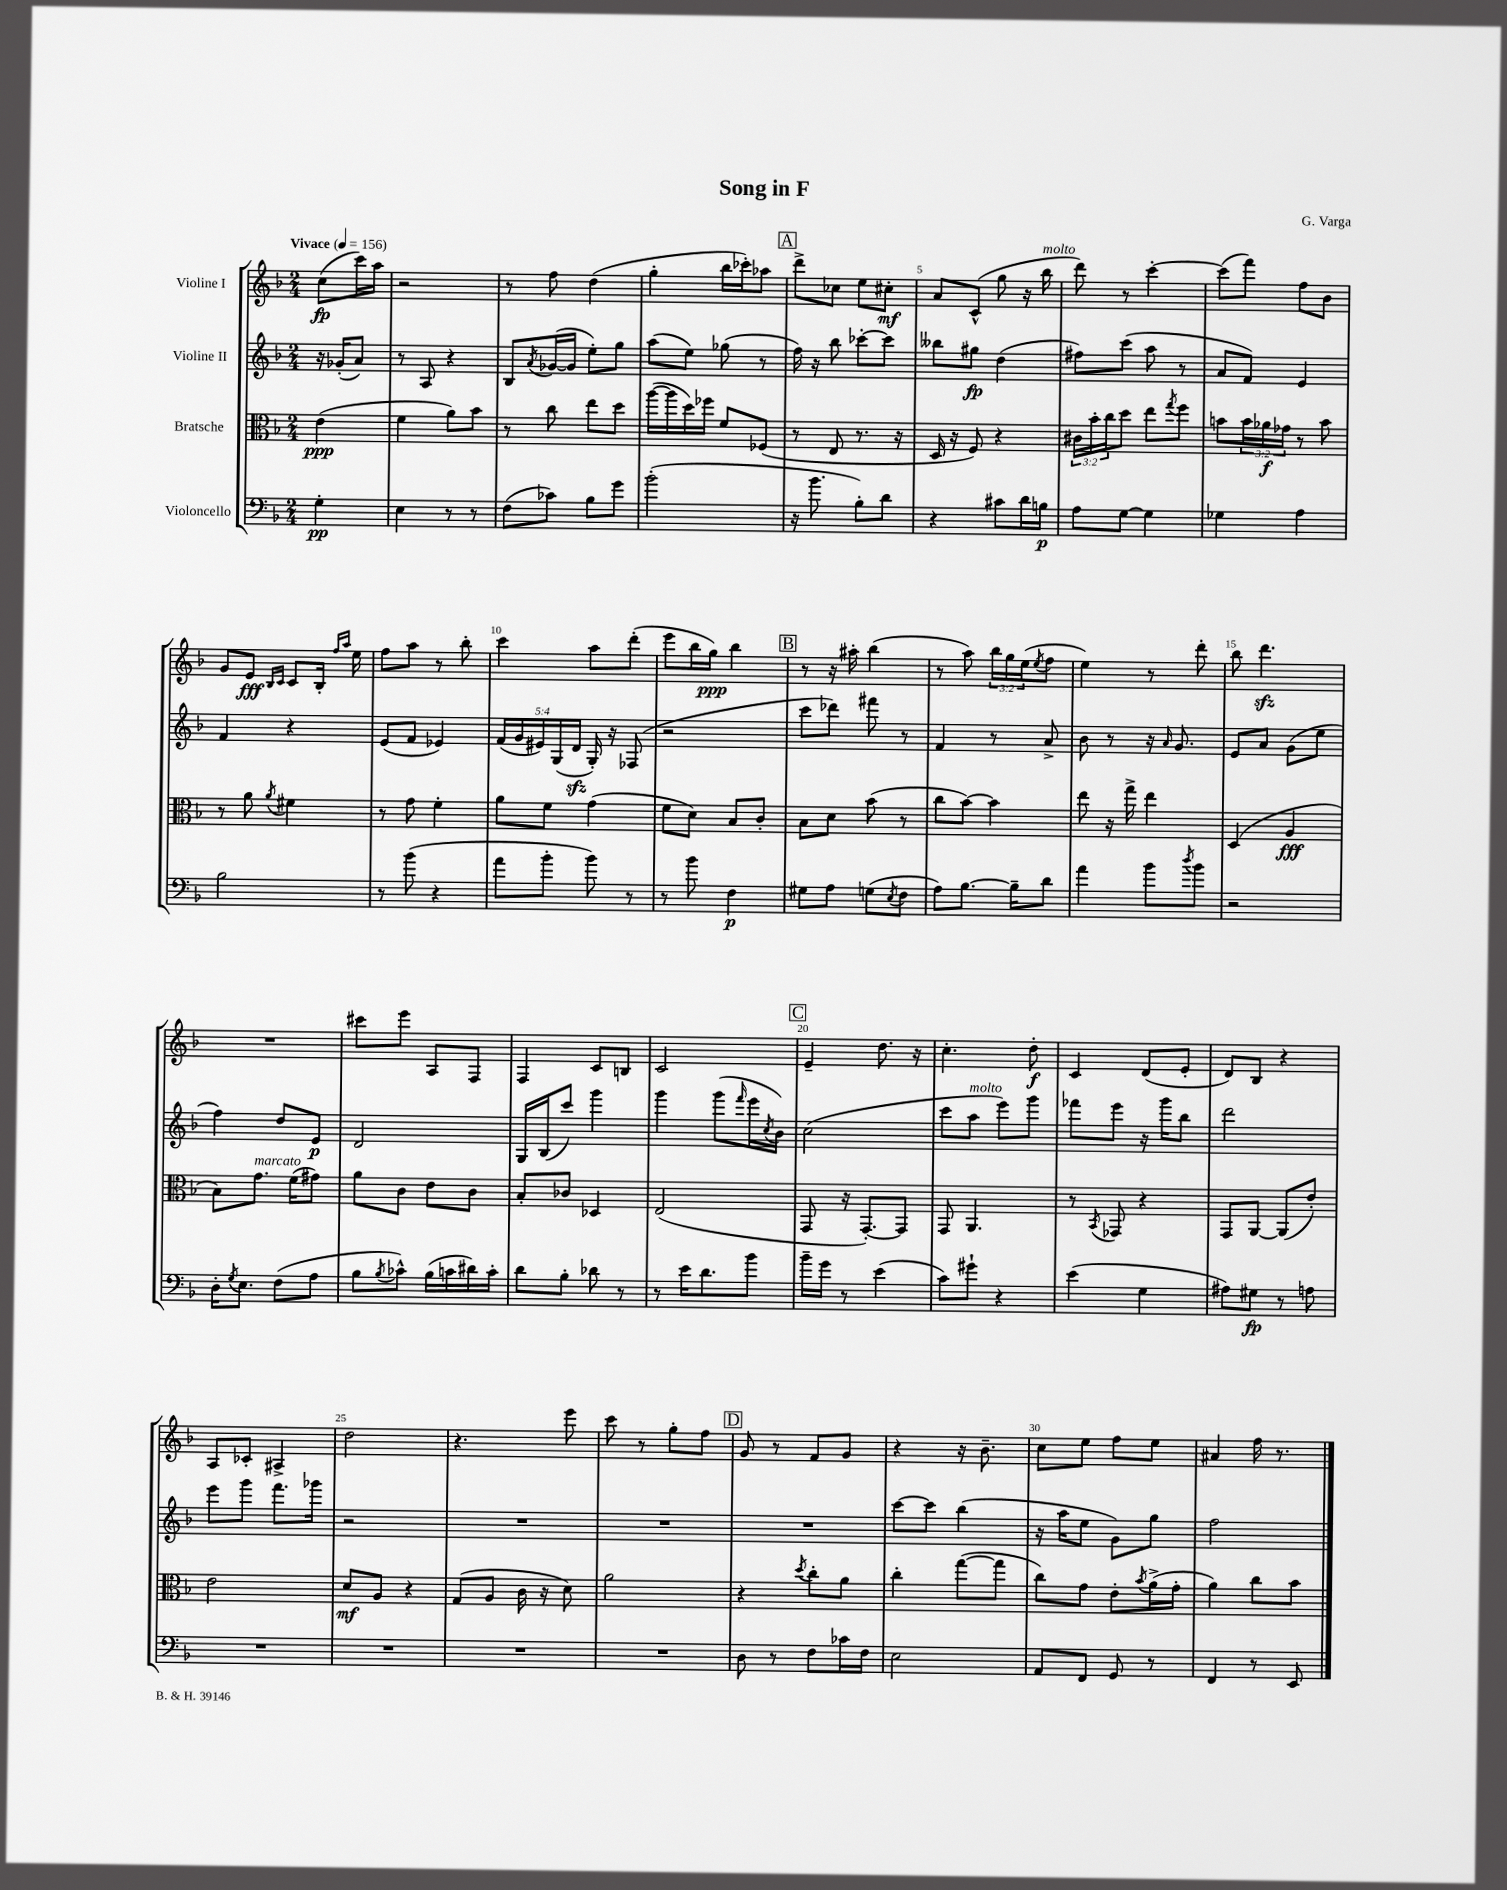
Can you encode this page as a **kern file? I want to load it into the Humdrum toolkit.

**kern	**dynam	**kern	**dynam	**kern	**dynam	**kern	**dynam
*part4	*part4	*part3	*part3	*part2	*part2	*part1	*part1
*staff4	*staff4	*staff3	*staff3	*staff2	*staff2	*staff1	*staff1
*I"Violoncello	*	*I"Bratsche	*	*I"Violine II	*	*I"Violine I	*
*clefF4	*	*clefC3	*	*clefG2	*	*clefG2	*
*k[b-]	*	*k[b-]	*	*k[b-]	*	*k[b-]	*
*M2/4	*	*M2/4	*	*M2/4	*	*M2/4	*
*MM156	*	*MM156	*	*MM156	*	*MM156	*
=	=	=	=	=	=	=	=
!	!	!	!	!	!	!LO:TX:a:B:t=Vivace	!
4G'\	pp	(4e\	ppp	16r	.	(8cc\L	fp
.	.	.	.	(16g-X'/KL	.	.	.
.	.	.	.	8a/J)	.	16ccc\L)	.
.	.	.	.	.	.	16aa\JJ	.
=1	=1	=1	=1	=1	=1	=1	=1
4E\	.	4f\	.	8r	.	2r	.
.	.	.	.	8A/	.	.	.
8r	.	8a\L)	.	4r	.	.	.
8r	.	8b-\J	.	.	.	.	.
=2	=2	=2	=2	=2	=2	=2	=2
(8F\L	.	8r	.	8B-/L	.	8r	.
.	.	.	.	8qa/	.	.	.
8c-X\J)	.	8cc\	.	([16g-X/L	.	8ff\	.
.	.	.	.	16g-/JJ]	.	.	.
8B-\L	.	8ee\L	.	8ee'\L)	.	(4dd\	.
8g\J	.	8dd\J	.	8gg\J	.	.	.
=3	=3	=3	=3	=3	=3	=3	=3
(2b-'\	.	([16aa\LL	.	(8aa\L	.	4gg'\	.
.	.	16aa\]	.	.	.	.	.
.	.	16dd\)	.	8ee\J)	.	.	.
.	.	16ff-X\JJ	.	.	.	.	.
.	.	8f/L	.	(8gg-X\	.	16bb-\LL	.
.	.	.	.	.	.	16ccc-X'\J)	.
.	.	(8F-X/J	.	8r	.	8aa-X\J	.
!!LO:REH:place=s1:t=A
=4	=4	=4	=4	=4	=4	=4	=4
16r	.	8r	.	16ff\)	.	8ddd^\L	.
8.b-\	.	.	.	16r	.	.	.
.	.	8E/	.	8bb-\	.	8cc-X\J	.
8B-'\L)	.	8.r	.	[8ccc-X'\L	.	8ee\L	.
8d\J	.	.	.	8ccc-\J]	.	8cc#X'\J	mf
.	.	16r	.	.	.	.	.
=5	=5	=5	=5	=5	=5	=5	=5
4r	.	16D/	.	8bb--X\L	.	8a/L	.
.	.	16r	.	.	.	.	.
.	.	8F/)	.	8gg#X\J	fp	(8c^^/J	.
8c#X\L	.	4r	.	(4dd\	.	8gg\	.
16d\L	.	.	.	.	.	16r	.
!	!	!	!	!	!	!LO:TX:a:i:t=molto	!
16Bn\JJ	p	.	.	.	.	16bb-\	.
=6	=6	=6	=6	=6	=6	=6	=6
8A\L	.	24c#X\LL	.	8ff#X\L)	.	8ddd\)	.
.	.	24b-'\	.	.	.	.	.
.	.	24cc\J	.	.	.	.	.
[8G\J	.	8dd\J	.	(8ccc\J	.	8r	.
4G\]	.	8ee\L	.	8aa\	.	[4ccc'\	.
.	.	8qgg/	.	.	.	.	.
.	.	8ff\J	.	8r	.	.	.
=7	=7	=7	=7	=7	=7	=7	=7
4G-X\	.	8bn\L	.	8a/L	.	(8ccc\L]	.
.	.	24b\L	.	8f/J)	.	8fff\J)	.
.	.	24a-X\	f	.	.	.	.
.	.	24g-X\JJ	.	.	.	.	.
4A\	.	8r	.	4e/	.	8ff\L	.
.	.	8b\	.	.	.	8b-\J	.
!!LO:LB:g=z
=8	=8	=8	=8	=8	=8	=8	=8
2B-\	.	8r	.	4f/	.	8g/L	.
.	.	8a\	.	.	.	8e/J	fff
.	.	.	.	.	.	16qqB-/LL	.
.	.	8qa/	.	.	.	16qqc/JJ	.
.	.	4f#X\	.	4r	.	8c/L	.
.	.	.	.	.	.	16B-'/Jk	.
.	.	.	.	.	.	16qqff/LL	.
.	.	.	.	.	.	16qqaa/JJ	.
.	.	.	.	.	.	16ee\	.
=9	=9	=9	=9	=9	=9	=9	=9
8r	.	8r	.	(8e/L	.	8ff\L	.
(8b-\	.	8g\	.	8f/J	.	8aa\J	.
4r	.	4f'\	.	4e-X/)	.	8r	.
.	.	.	.	.	.	8bb-'\	.
=10	=10	=10	=10	=10	=10	=10	=10
8a\L	.	8a\L	.	(20f/LL	.	4ccc\	.
.	.	.	.	20g/	.	.	.
.	.	.	.	20e#X/)	.	.	.
8b-'\J	.	8f\J	.	.	.	.	.
.	.	.	.	(20G/	.	.	.
.	.	.	.	20dzz/JJ	.	.	.
8b-\)	.	(4g\	.	16G'/)	.	8aa\L	.
.	.	.	.	16r	.	.	.
8r	.	.	.	(8F-X/	.	(8ddd'\J	.
=11	=11	=11	=11	=11	=11	=11	=11
8r	.	8f\L	.	2r	.	8eee\L	.
8b-\	.	8d\J)	.	.	.	16bb-\L	.
.	.	.	.	.	.	16gg\JJ)	ppp
4F\	p	8B-/L	.	.	.	4bb-\	.
.	.	8c'/J	.	.	.	.	.
!!LO:REH:place=s1:t=B
=12	=12	=12	=12	=12	=12	=12	=12
8G#X\L	.	8B-\L	.	8ccc\L	.	8r	.
8A\J	.	8d\J	.	8ddd-X\J)	.	16r	.
.	.	.	.	.	.	16aa#X'\	.
(8Gn\L	.	(8b-\	.	8fff#X\	.	(4bb-\	.
8qE/	.	.	.	.	.	.	.
8F\J	.	8r	.	8r	.	.	.
=13	=13	=13	=13	=13	=13	=13	=13
8A\L)	.	8cc\L	.	4f/	.	8r	.
[8.B-\J	.	[8b-\J)	.	.	.	8aa\)	.
.	.	4b-\]	.	8r	.	24bb-\LL	.
.	.	.	.	.	.	24gg\	.
16B-~\KL]	.	.	.	.	.	.	.
.	.	.	.	.	.	(24ee\J	.
.	.	.	.	.	.	8qee/	.
8d\J	.	.	.	8a^/	.	8ff\J	.
=14	=14	=14	=14	=14	=14	=14	=14
4a\	.	8ee\	.	8b-\	.	4ee\)	.
.	.	16r	.	8r	.	.	.
.	.	16gg^\	.	.	.	.	.
8b-\L	.	4ee\	.	16r	.	8r	.
.	.	.	.	16qqa/	.	.	.
.	.	.	.	8.g/	.	.	.
8qdd/	.	.	.	.	.	.	.
8b-\J	.	.	.	.	.	8ddd'\	.
=15	=15	=15	=15	=15	=15	=15	=15
2r	.	(4D/	.	8e/L	.	8bb-\	.
.	.	.	.	8a/J	.	4.dddzz\	.
.	.	4A/	fff	(8g\L	.	.	.
.	.	.	.	8ee\J	.	.	.
!!LO:LB:g=z
=16	=16	=16	=16	=16	=16	=16	=16
16D'\KL	.	8B-\L)	.	4ff\)	.	2r	.
8qG/	.	.	.	.	.	.	.
8.E\J	.	.	.	.	.	.	.
!	!	!LO:TX:a:i:t=marcato	!	!	!	!	!
.	.	8.g\J	.	.	.	.	.
(8F\L	.	.	.	8dd/L	.	.	.
.	.	(16f\KL	.	.	.	.	.
8A\J	.	8g#X\J)	.	8e/J	p	.	.
=17	=17	=17	=17	=17	=17	=17	=17
8B-\L	.	8a\L	.	2d/	.	8ccc#X\L	.
8qB-/	.	.	.	.	.	.	.
8c-X^^\J)	.	8c\J	.	.	.	8eee\J	.
(16B-\LL	.	8e\L	.	.	.	8A/L	.
16cn\	.	.	.	.	.	.	.
16d#X\)	.	8c\J	.	.	.	8F/J	.
16c'\JJ	.	.	.	.	.	.	.
=18	=18	=18	=18	=18	=18	=18	=18
8d\L	.	8B-'/L	.	16G/LL	.	4F/	.
.	.	.	.	(16B-/J	.	.	.
8B-'\J	.	8c-X/J	.	8ccc/J)	.	.	.
8d-X\	.	4D-X/	.	4ggg\	.	8c/L	.
8r	.	.	.	.	.	8Bn/J	.
=19	=19	=19	=19	=19	=19	=19	=19
8r	.	(2E/	.	4ggg\	.	2c/	.
16e\KL	.	.	.	.	.	.	.
8.d\	.	.	.	.	.	.	.
.	.	.	.	(8ggg\L	.	.	.
.	.	.	.	16qqfff/	.	.	.
8b-\J	.	.	.	16eee\L	.	.	.
.	.	.	.	8qcc/	.	.	.
.	.	.	.	16b-\JJ)	.	.	.
!!LO:REH:place=s1:t=C
=20	=20	=20	=20	=20	=20	=20	=20
16b-~\LL	.	8GG/	.	(2cc\	.	4e~/	.
16g\JJ	.	.	.	.	.	.	.
8r	.	16r	.	.	.	.	.
.	.	[8.GG'/L)	.	.	.	.	.
(4e\	.	.	.	.	.	8.dd\	.
.	.	8GG/J]	.	.	.	.	.
.	.	.	.	.	.	16r	.
=21	=21	=21	=21	=21	=21	=21	=21
8c\L)	.	8GG/	.	8ccc\L	.	4.cc'\	.
!	!	!	!	!LO:TX:a:i:t=molto	!	!	!
8g#X`\J	.	4.AA/	.	8aa\J	.	.	.
4r	.	.	.	8eee\L)	.	.	.
.	.	.	.	8ggg\J	.	8dd'\	f
=22	=22	=22	=22	=22	=22	=22	=22
(4e\	.	8r	.	8fff-X\L	.	4c/	.
.	.	8qBB-/	.	.	.	.	.
.	.	8GG-X/	.	8eee\J	.	.	.
4G\	.	4r	.	16r	.	(8d/L	.
.	.	.	.	16ggg\KL	.	.	.
.	.	.	.	8bb-\J	.	8e'/J	.
=23	=23	=23	=23	=23	=23	=23	=23
8A#X\L)	.	8GG/L	.	2ddd\	.	8d/L)	.
8G#X\J	fp	[8AA/J	.	.	.	8B-/J	.
8r	.	(8AA/L]	.	.	.	4r	.
8An\	.	8e'/J)	.	.	.	.	.
!!LO:LB:g=z
=24	=24	=24	=24	=24	=24	=24	=24
2r	.	2e\	.	8eee\L	.	8A/L	.
.	.	.	.	8ggg\J	.	8c-X'/J	.
.	.	.	.	8.fff\L	.	4A#X^/	.
.	.	.	.	16ggg-X\Jk	.	.	.
=25	=25	=25	=25	=25	=25	=25	=25
2r	.	8d/L	mf	2r	.	2dd\	.
.	.	8A/J	.	.	.	.	.
.	.	4r	.	.	.	.	.
=26	=26	=26	=26	=26	=26	=26	=26
2r	.	(8G/L	.	2r	.	4.r	.
.	.	8A/J	.	.	.	.	.
.	.	16c\	.	.	.	.	.
.	.	16r	.	.	.	.	.
.	.	8d\)	.	.	.	8eee\	.
=27	=27	=27	=27	=27	=27	=27	=27
2r	.	2a\	.	2r	.	8ccc\	.
.	.	.	.	.	.	8r	.
.	.	.	.	.	.	8gg'\L	.
.	.	.	.	.	.	8ff\J	.
!!LO:REH:place=s1:t=D
=28	=28	=28	=28	=28	=28	=28	=28
8D\	.	4r	.	2r	.	8g/	.
8r	.	.	.	.	.	8r	.
.	.	8qdd/	.	.	.	.	.
8F\L	.	8cc'\L	.	.	.	8f/L	.
16c-X\L	.	8a\J	.	.	.	8g/J	.
16F\JJ	.	.	.	.	.	.	.
=29	=29	=29	=29	=29	=29	=29	=29
2E\	.	4cc'\	.	[8ccc\L	.	4r	.
.	.	.	.	8ccc\J]	.	.	.
.	.	([8gg\L	.	(4bb-\	.	16r	.
.	.	.	.	.	.	8.b-~\	.
.	.	8gg\J]	.	.	.	.	.
=30	=30	=30	=30	=30	=30	=30	=30
8AA/L	.	8cc\L)	.	16r	.	8cc\L	.
.	.	.	.	16aa\KL	.	.	.
8FF/J	.	8g\J	.	8ee\J	.	8ee\J	.
8GG/	.	8e'\L	.	8g\L)	.	8ff\L	.
.	.	8qb-/	.	.	.	.	.
8r	.	(16a^\L	.	8gg\J	.	8ee\J	.
.	.	16g'\JJ	.	.	.	.	.
=31	=31	=31	=31	=31	=31	=31	=31
4FF/	.	4a\)	.	2ff\	.	4a#X/	.
8r	.	8cc\L	.	.	.	16ff\	.
.	.	.	.	.	.	8.r	.
8EE/	.	8b-\J	.	.	.	.	.
==	==	==	==	==	==	==	==
*-	*-	*-	*-	*-	*-	*-	*-
